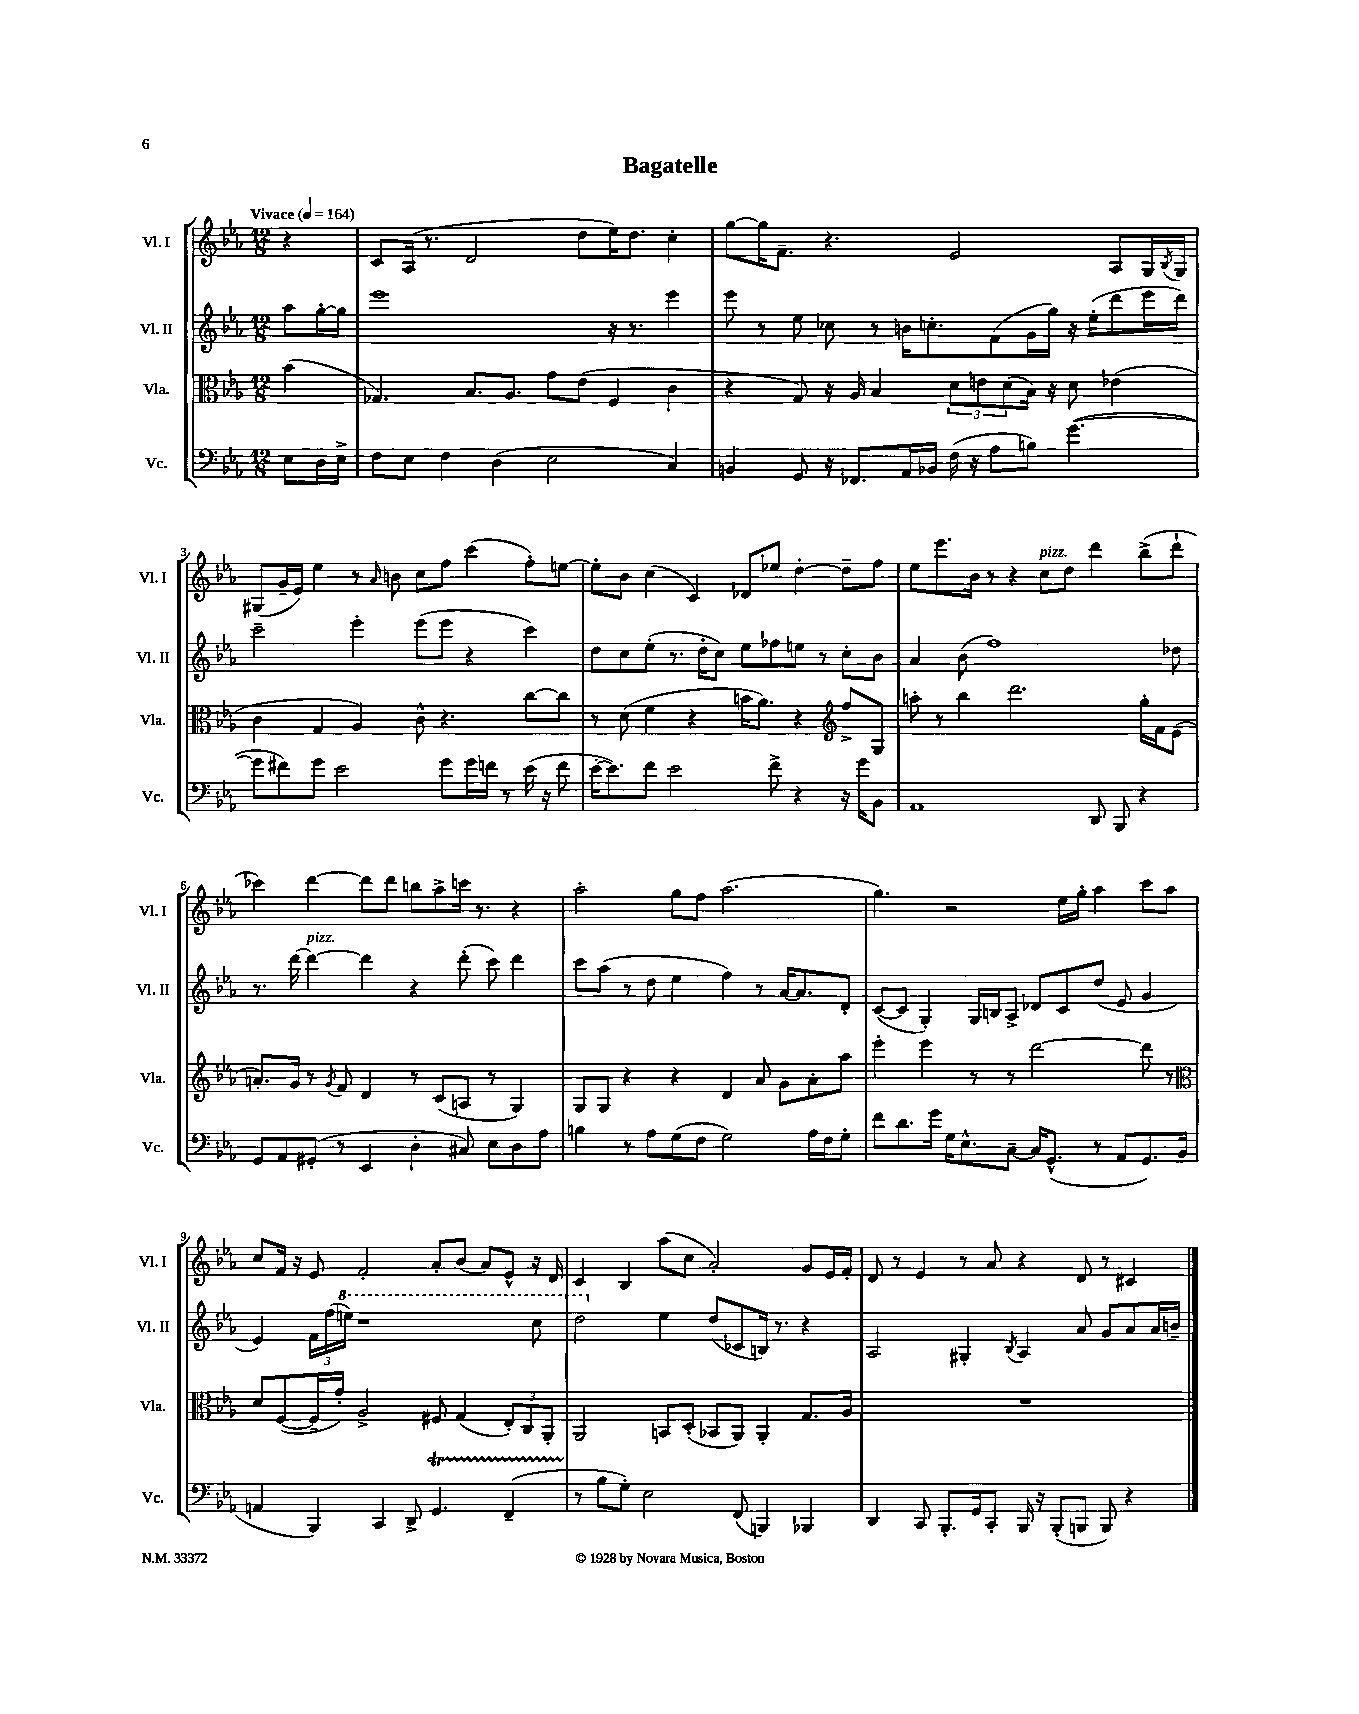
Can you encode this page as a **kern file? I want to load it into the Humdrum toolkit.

**kern	**kern	**kern	**kern
*staff4	*staff3	*staff2	*staff1
*clefF4	*clefC3	*clefG2	*clefG2
*k[b-e-a-]	*k[b-e-a-]	*k[b-e-a-]	*k[b-e-a-]
*M12/8	*M12/8	*M12/8	*M12/8
*MM164	*MM164	*MM164	*MM164
8E-	(4b-	8aa-	4r
16D	.	[16gg'	.
16E-^	.	16gg]	.
=	=	=	=
8F	4.G-)	1eee-	8c
8E-	.	.	(16A-
.	.	.	8.r
4F	.	.	.
.	8.B-	.	2d
(4D	.	.	.
.	8.A-	.	.
2E-	8g	.	.
.	(8e-	.	8dd
.	4F	16r	16ee-)
.	.	8.r	8.dd
4C)	4c	4eee-	4cc'
=	=	=	=
4BB	4r	8eee-	[8gg
.	.	8r	16gg]
.	.	.	8.f~
8GG	8G)	8ee-	.
16r	16r	8cc-	4.r
8.FF-	16A-	.	.
.	4B-	8r	.
16AA-	.	16b	.
16BB-	.	8.cc'	.
(16F	12d	.	2e-
16r	.	.	.
.	12e	.	.
8A-	.	(8f	.
.	(12d	.	.
8B)	16B-)	16g	.
.	16r	16gg)	.
([4.g	8d	16r	.
.	.	(16ee-'	.
.	(4e-	8ddd	8A-
.	.	16eee-	16G
.	.	.	8qB-
.	.	16ddd)	16G
=	=	=	=
8g]	4c	2ccc~	(8G#
8f#)	.	.	16g~
.	.	.	16e-)
8g	4G	.	4ee-
2e-	.	.	.
.	4A-)	4eee-'	8r
.	.	.	16qqa-
.	.	.	8b
.	8c^^	(8eee-	8cc
8g	4.r	8eee-	8ff
16g	.	4r	(4ccc
16f	.	.	.
8r	.	.	.
(16e-	[8cc	4ccc)	8ff')
16r	.	.	.
8f	8cc]	.	[8ee
=	=	=	=
[16e-'	8r	8dd	8ee']
8.e-])	.	.	.
.	(8d	8cc	8b-
8f	4f	(8ee-'	(4cc
2e-	.	8.r	.
.	4r	.	4c)
.	.	16dd'	.
.	.	8cc)	.
.	16b	8ee-	8d-
.	8.a-)	.	.
8f^	.	8ff-	8ee-
4r	4r	8ee	[4dd'
.	.	8r	.
*	*clefG2	*	*
16r	8ff^	8cc'	8dd~]
16g	.	.	.
8BB-	8G	8b-	8ff
=	=	=	=
1AA-	8aa'	4a-	8ee-
.	8r	.	8.eee-
.	4bb-	(8b-	.
.	.	.	16b-
.	.	1ff)	8r
.	2.ddd	.	4r
.	.	.	8cc
.	.	.	8dd
8DD	.	.	4ddd
8BBB-	.	.	.
4r	16gg'	.	(8bb-^
.	16f	.	.
.	(8e-	8dd-	8ddd`
=	=	=	=
8GG	8.a')	8.r	4ccc-)
8AA-	.	.	.
.	16g	[16ddd	.
(8GG#'	8r	4ddd_	[4ddd
.	8qg	.	.
8r	8f	.	.
4EE-	4d	4ddd]	8ddd]
.	.	.	8ddd
4D'	8r	4r	8bb
.	(8c	.	8aa-^
8C#)	8A	(8ddd'	16ccc
.	.	.	8.r
8E-	8r	8ccc)	.
8D	4G)	4ddd	4r
8A-	.	.	.
=	=	=	=
4B	8G	8ccc	2aa-'
.	8G	(8aa-	.
8r	4r	8r	.
8A-	.	8dd	.
(8G	4r	4ee-	8gg
8F	.	.	8ff
2G)	4d	4ff)	(2.aa-
.	8a-	8r	.
.	8g	[16a-	.
.	.	8.a-]	.
16A-	8a-'	.	.
16F	.	.	.
8G'	8aa-	8d'	.
=	=	=	=
8f	4eee-'	([8c	4.gg)
8.d	.	8c]	.
.	4eee-	4G')	.
16g	.	.	.
16G	.	.	2r
8.E-^^	.	.	.
.	8r	16G	.
.	.	16B	.
[8C~	8r	8A-^	.
16C]	[2ddd	8d-	.
(8.GG^^	.	.	.
.	.	8c	16ee-
.	.	.	16gg'
8r	.	(8dd	4aa-
8AA-	.	8e-	.
8.GG)	8ddd]	4g	8ccc
.	8r	.	8aa-
(16BB-	.	.	.
=	=	=	=
*	*clefC3	*	*
4AA	8d	4e-)	8cc
.	([8F	.	16f
.	.	.	16r
4BBB-)	16F~]	24f	8e-
.	.	(24ff	.
.	16g')	.	.
.	.	24eee)	.
.	2A-^	1r	2f'
4CC	.	.	.
8DD^	.	.	.
4.GG	8F#	.	8a-'
.	(4G	.	(8b-
.	.	.	8a-)
(4FF~	12E-')	.	8e-^^
.	12C	.	.
.	.	8ccc	16r
.	12AA-'	.	.
.	.	.	16d
=	=	=	=
8r	2AA-	2ddd	4c
8B-	.	.	.
8G')	.	.	4B-
2E-	.	.	.
.	8BB	4ee-	(8aa-
.	(8D'	.	8cc
.	8BB-	(8dd	2a-')
(8FF	8AA-)	8c-	.
4BBB)	4AA-'	16B)	.
.	.	8.r	.
4BBB-	8.G	4r	8g
.	.	.	16e-
.	16A-	.	16f'
=	=	=	=
4DD	1.r	2A-	8d
.	.	.	8r
8CC	.	.	4e-
8.BBB-'	.	.	.
.	.	4G#'	8r
16GG	.	.	.
8CC'	.	.	8a-
.	.	8qB-	.
16BBB-	.	4A-	4r
16r	.	.	.
(8BBB-'	.	.	.
8BBB	.	8a-	8d
8BBB)	.	8g	8r
4r	.	8a-	4c#
.	.	16a-	.
.	.	16b~	.
==	==	==	==
*-	*-	*-	*-
